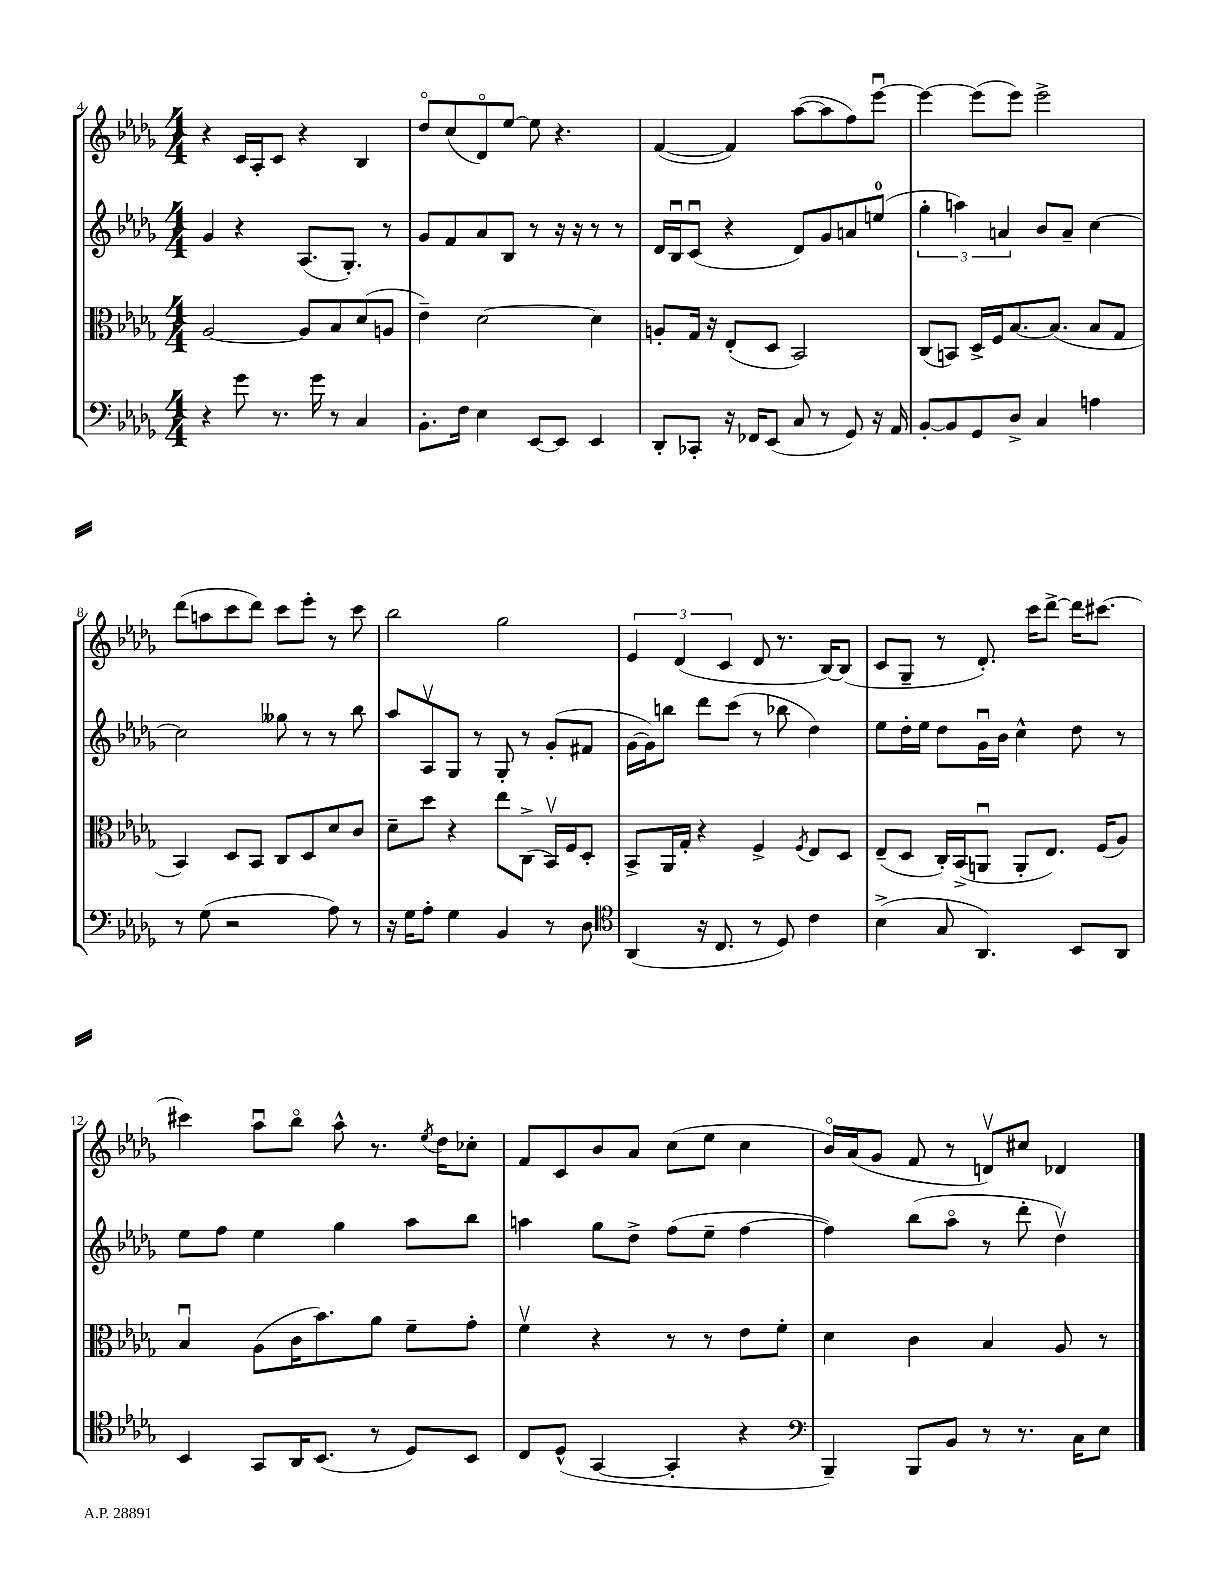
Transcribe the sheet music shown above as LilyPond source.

<<
\new StaffGroup <<
\new Staff = "s0" {
    \clef treble \key des \major \numericTimeSignature \time 4/4
    r4 c'16 aes16-. c'8 r4 bes4 |
    des''8\flageolet c''8( des'8\flageolet) ees''8~ ees''8 r4. |
    f'4~( f'4) aes''8~( aes''8 f''8) ees'''8~\downbow |
    ees'''4~ ees'''8( ees'''8) ees'''2-> |
    des'''8( a''8 c'''8 des'''8) c'''8 ees'''8-. r8 c'''8 |
    bes''2 ges''2 |
    \tuplet 3/2 { ees'4 des'4( c'4 } des'8 r8. bes16~) bes8( |
    c'8 ges8-- r8 des'8.-.) c'''16 des'''8~-> des'''16 cis'''8.~ |
    cis'''4 aes''8\downbow bes''8\flageolet aes''8-^ r8. \acciaccatura { ees''8 } des''16 ces''8-. |
    f'8 c'8 bes'8 aes'8 c''8( ees''8 c''4 |
    bes'16\flageolet) aes'16( ges'8 f'8 r8 d'8\upbow) cis''8 des'4 \bar "|." |
}
\new Staff = "s1" {
    \clef treble \key des \major \numericTimeSignature \time 4/4
    ges'4 r4 aes8.( ges8.-.) r8 |
    ges'8 f'8 aes'8 bes8 r8 r16 r16 r8 r8 |
    des'16 bes16\downbow c'8\downbow( r4 des'8) ges'8 a'8 e''8-0( |
    \tuplet 3/2 { ges''4-. a''4) a'4 } bes'8 a'8-- c''4~ |
    c''2 geses''8 r8 r8 bes''8 |
    aes''8 aes8\upbow ges8 r8 ges8-. r8 ges'8-.( fis'8 |
    ges'16~ ges'16) b''8 des'''8 c'''8( r8 bes''8 des''4) |
    ees''8 des''16-. ees''16 des''8 ges'16\downbow bes'16 c''4-^ des''8 r8 |
    ees''8 f''8 ees''4 ges''4 aes''8 bes''8 |
    a''4 ges''8 des''8-> f''8( ees''8-- f''4~ |
    f''4) bes''8( aes''8\flageolet r8 des'''8-. des''4\upbow) \bar "|." |
}
\new Staff = "s2" {
    \clef alto \key des \major \numericTimeSignature \time 4/4
    aes2~ aes8 bes8 des'8( a8 |
    ees'4--) des'2~ des'4 |
    a8-. ges16 r16 ees8-.( des8 bes,2) |
    c8( b,8) des16-> f16 bes8.~ bes8.( bes8 ges8 |
    bes,4) des8 bes,8 c8 des8 des'8 c'8 |
    des'8-- des''8 r4 ees''8 c8->( bes,16\upbow) f16 des8-. |
    bes,8-> aes,16 ges16-. r4 f4-> \acciaccatura { f8 } ees8 des8 |
    ees8--( des8 c16-.) bes,16->( a,8\downbow a,8-. ees8.) f16( aes8) |
    bes4\downbow aes8( c'16 bes'8.) aes'8 f'8-- ges'8-. |
    f'4\upbow r4 r8 r8 ees'8 f'8-. |
    des'4 c'4 bes4 aes8 r8 \bar "|." |
}
\new Staff = "s3" {
    \clef bass \key des \major \numericTimeSignature \time 4/4
    r4 ges'8 r8. ges'16 r8 c4 |
    bes,8.-. f16 ees4 ees,8~ ees,8 ees,4 |
    des,8-. ces,8-. r16 fes,16 ees,8( c8 r8 ges,8) r16 aes,16 |
    bes,8~-. bes,8 ges,8 des8-> c4 a4 |
    r8 ges8( r2 aes8) r8 |
    r16 ges16 aes8-. ges4 bes,4 r8 des8 |
    \clef tenor aes,4( r16 c8. r8 des8) c'4 |
    bes4->( ges8 aes,4.) bes,8 aes,8 |
    bes,4 ges,8 aes,16 bes,8.( r8 des8) bes,8 |
    c8 des8-^( ges,4~ ges,4-. r4 |
    \clef bass bes,,4--) bes,,8 bes,8 r8 r8. c16 ees8 \bar "|." |
}
>>
>>
\layout { \context { \Score currentBarNumber = #4 } }
